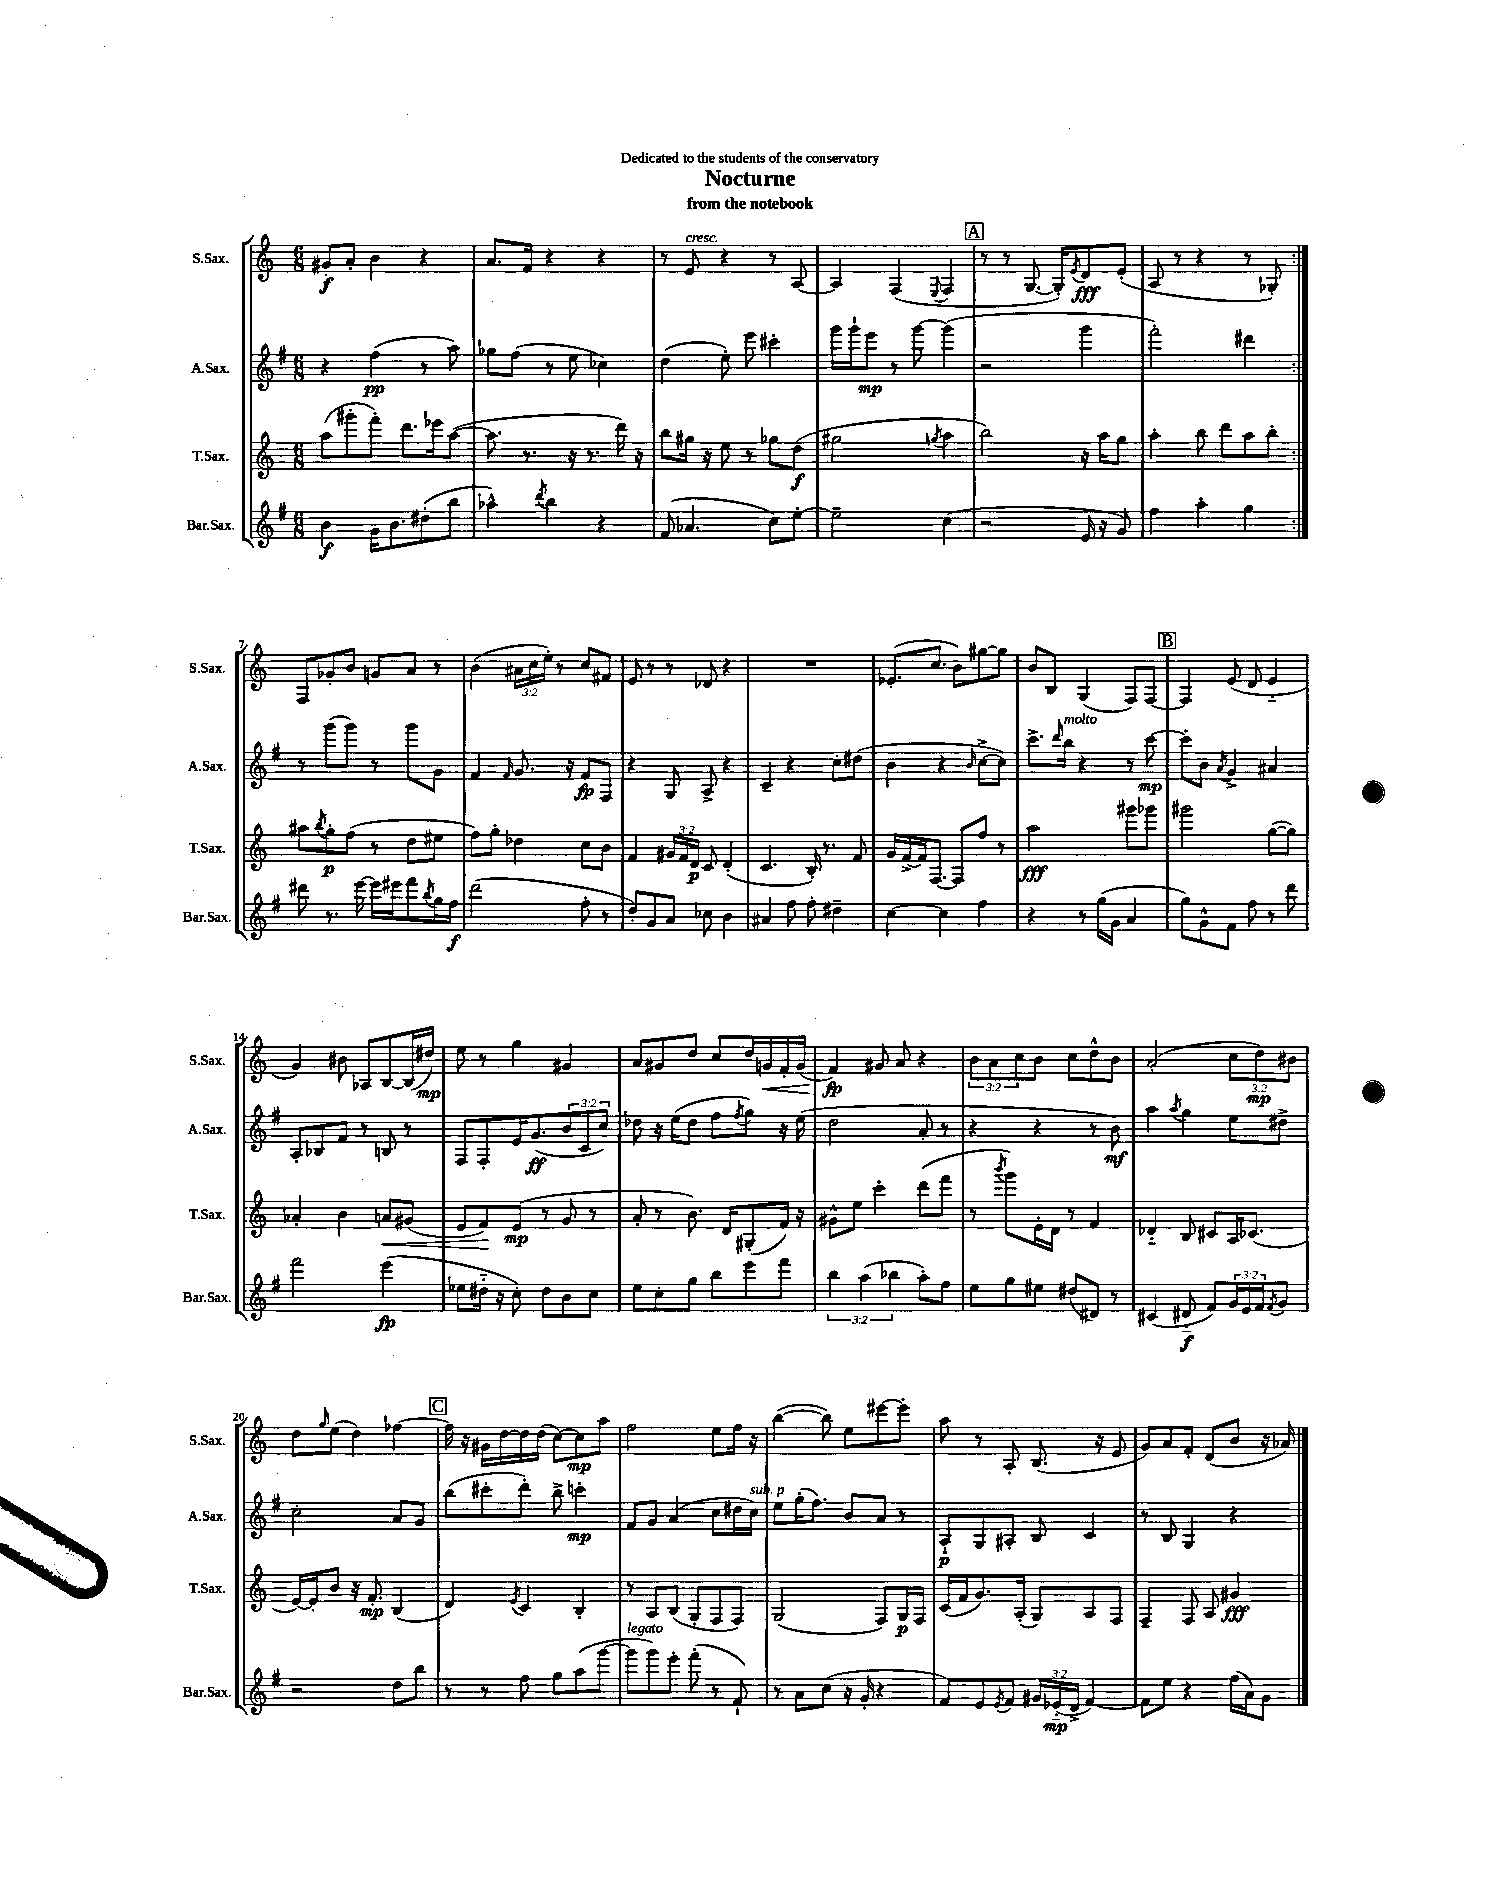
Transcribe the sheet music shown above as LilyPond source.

\header { title = "Nocturne" subtitle = "from the notebook" dedication = "Dedicated to the students of the conservatory" }
<<
\new StaffGroup <<
\new Staff = "s0" \with { instrumentName = "S.Sax." shortInstrumentName = "S.Sax." } {
    \clef treble \key c \major \numericTimeSignature \time 6/8 \override Staff.TupletNumber.text = #tuplet-number::calc-fraction-text
    \repeat volta 2 { gis'8-.\f a'8-. b'4 r4 |
    a'8. f'16 r4 r4 |
    r8 e'8^\markup { \italic "cresc." } r4 r8 a8~ |
    a4 f4( \appoggiatura { e8 } f4 |
    \mark \markup { \box "A" } r8 r8 g8.~ g16-.) \acciaccatura { e'8 } d'8\fff e'8-.( |
    a8 r8 r4 r8 ges8-.) | }
    f8 ges'8-. b'8 g'8 a'8 r8 |
    b'4( \tuplet 3/2 { ais'16 c''16 e''16-.) } r8 c''8 fis'8 |
    e'8 r8 r8 des'8 r4 |
    R2. |
    ees'8.-.( c''8. b'8) gis''8~ gis''8 |
    b'8 b8 g4( f8) f8~ |
    \mark \markup { \box "B" } f4 e'8( d'8 e'4-_ |
    g'4) bis'8 aes8 b8~ b16( dis''16\mp) |
    e''8 r8 g''4 gis'4 |
    a'8 gis'8 d''8 c''8 d''16 g'16\< f'16-. g'16( |
    f'4\fp\!) gis'8 a'8 r4 |
    \tuplet 3/2 { b'8 a'8 c''8 } b'8 c''8 d''8-^ b'8 |
    a'2-.( \tuplet 3/2 { c''8 d''8\mp) bis'8 } |
    d''8 \grace { g''16 } e''8( d''4) fes''4~ |
    \mark \markup { \box "C" } fes''16 r16 gis'16 d''16~ d''16 d''16( c''8~) c''8\mp a''8 |
    f''2 e''8 f''16 r16 |
    b''4~( b''8) e''8 eis'''8~ eis'''8-. |
    a''8 r8 a8-. b8.( r16 e'8 |
    g'8) a'8 f'8-. d'8( b'8 r16 aes'16) \bar "|." |
}
\new Staff = "s1" \with { instrumentName = "A.Sax." shortInstrumentName = "A.Sax." } {
    \clef treble \key g \major \numericTimeSignature \time 6/8 \override Staff.TupletNumber.text = #tuplet-number::calc-fraction-text
    \repeat volta 2 { r4 fis''4\pp( r8 a''8) |
    ges''8 fis''8( r8 e''8 ces''4) |
    d''4( e''8-.) e'''8 cis'''4-. |
    g'''16 g'''16-! e'''8\mp r8 g'''8~ g'''4( |
    \mark \markup { \box "A" } r2 g'''4 |
    fis'''2-.) dis'''4 | }
    r8 g'''8( g'''8) r8 g'''8 g'8 |
    fis'4 \grace { fis'16 } g'8. r16 fis'8\fp fis8 |
    r4 g8 a8-> r4 |
    c'4-- r4 c''8-. dis''8( |
    b'4 r4 \grace { b'16 } c''8~-> c''8) |
    c'''8.-> \grace { d'''16 } b''16^\markup { \italic "molto" } r4 r8 c'''8~\mp |
    \mark \markup { \box "B" } c'''8-. b'8 \acciaccatura { a'8 } g'4-> ais'4 |
    a8-. bes8 fis'8 r8 b8 r8 |
    fis8 fis8-. e'16 g'8.\ff( \tuplet 3/2 { b'8 c'8 c''8) } |
    des''8 r16 e''16( des''8 fis''8 \acciaccatura { fis''8 } g''8) r16 e''16( |
    d''2 a'8-. r8 |
    r4 r4 r8 b'8\mf) |
    a''4 \acciaccatura { a''8 } g''4 e''8 dis''8-> |
    c''2-. a'8 g'8 |
    \mark \markup { \box "C" } b''8( cis'''8-. d'''8-.) b''8-> c'''4-.\mp |
    fis'8 g'8 a'4( c''8 dis''16 c''16^\markup { \italic "sub. p" }) |
    e''8 g''16-.( fis''8.) b'8 a'8 r8 |
    a8-!\p g8 ais8-. b8 c'4 |
    r8 b8 g4 r4 \bar "|." |
}
\new Staff = "s2" \with { instrumentName = "T.Sax." shortInstrumentName = "T.Sax." } {
    \clef treble \key c \major \numericTimeSignature \time 6/8 \override Staff.TupletNumber.text = #tuplet-number::calc-fraction-text
    \repeat volta 2 { a''8( gis'''8-. f'''8-.) d'''8. ees'''16 a''8~( |
    a''8. r8. r16 r8. d'''16) r16 |
    b''8 gis''16 r16 e''8 r8 ges''8 d''8\f( |
    gis''2 \acciaccatura { g''8 } a''4 |
    \mark \markup { \box "A" } b''2) r16 a''16 g''8 |
    a''4-. b''8 d'''8 a''8 b''8-. | }
    ais''8 \acciaccatura { b''8 } g''8-.\p f''8( r8 d''8 eis''8 |
    f''8) g''8-. des''4 c''8 b'8 |
    f'4 \tuplet 3/2 { gis'16 f'16 d'16\p } c'8 d'4-.( |
    c'4. b16-.) r8. f'8 |
    g'16 f'16~-> f'16 f8.~ f8 f''8 r8 |
    a''2\fff gis'''8 ges'''8 |
    \mark \markup { \box "B" } gis'''2 g''8~( g''8) |
    aes'4-. b'4 a'8\< gis'8( |
    e'8 f'8\!) e'8\mp( r8 g'8 r8 |
    a'8-. r8 b'8.) d'16 gis8-.( f'16) r16 |
    gis'8-^ e''8 c'''4-. d'''8( f'''8 |
    r8 \acciaccatura { b'''8 } g'''8) e'16-. d'16 r8 f'4 |
    des'4-_ b8 cis'8 a16 ces'8.( |
    e'16~) e'16-. b'8 r16 f'8.-.\mp b4( |
    \mark \markup { \box "C" } d'4) \acciaccatura { e'8 } c'4 b4-. |
    r8 a8 b8( g8-. f8 f8) |
    g2( f8) g16\p f16 |
    c'16( f'16 g'8.) a16-.( g8) a8 f8 |
    f4-- f8 a8 gis'4\fff \bar "|." |
}
\new Staff = "s3" \with { instrumentName = "Bar.Sax." shortInstrumentName = "Bar.Sax." } {
    \clef treble \key g \major \numericTimeSignature \time 6/8 \override Staff.TupletNumber.text = #tuplet-number::calc-fraction-text
    \repeat volta 2 { b'4\f g'16 b'8. dis''8-.( b''8 |
    aes''4-^) \acciaccatura { d'''8 } b''4 r4 |
    fis'8( aes'4. c''8) e''8~-. |
    e''2-- c''4( |
    \mark \markup { \box "A" } r2 e'16 r16 g'8) |
    fis''4 a''4-. g''4 | }
    dis'''8 r8. e'''16~ e'''16 eis'''16 fis'''8 \acciaccatura { b''8 } g''16 fis''16\f |
    d'''2( fis''8-. r8 |
    d''8-.) g'8 a'8 ces''8 b'4 |
    ais'4 fis''8 fis''8-. dis''4-- |
    c''4~ c''4 fis''4 |
    r4 r8 g''16( g'16 a'4 |
    \mark \markup { \box "B" } g''8) g'8-^ fis'8 fis''8 r8 d'''8 |
    fis'''2 e'''4\fp( |
    ees''8 dis''16-_ r16 c''8-.) dis''8 b'8 c''8 |
    e''8 c''8-. g''8 b''8 e'''8 fis'''8 |
    \tuplet 3/2 { b''4 a''4( bes''4 } a''8-.) fis''8 |
    e''8 g''8 eis''8 dis''8( dis'8) r8 |
    cis'4( dis'8-_\f fis'8) \tuplet 3/2 { g'16 e'16 fis'16 } \acciaccatura { fis'8 } g'8 |
    r2 d''8 b''8 |
    \mark \markup { \box "C" } r8 r8 fis''8 g''8 a''8( g'''8~ |
    g'''8^\markup { \italic "legato" } g'''8) e'''8-. fis'''8-.( r8 fis'8-!) |
    r8 a'8 c''8( r16 g'16-. r4 |
    fis'8) e'8 \acciaccatura { e'8 } fis'8 \tuplet 3/2 { gis'16 ees'16-_\mp( d'16-> } fis'4~) |
    fis'8 e''8 r4 fis''16( a'16) g'8 \bar "|." |
}
>>
>>
